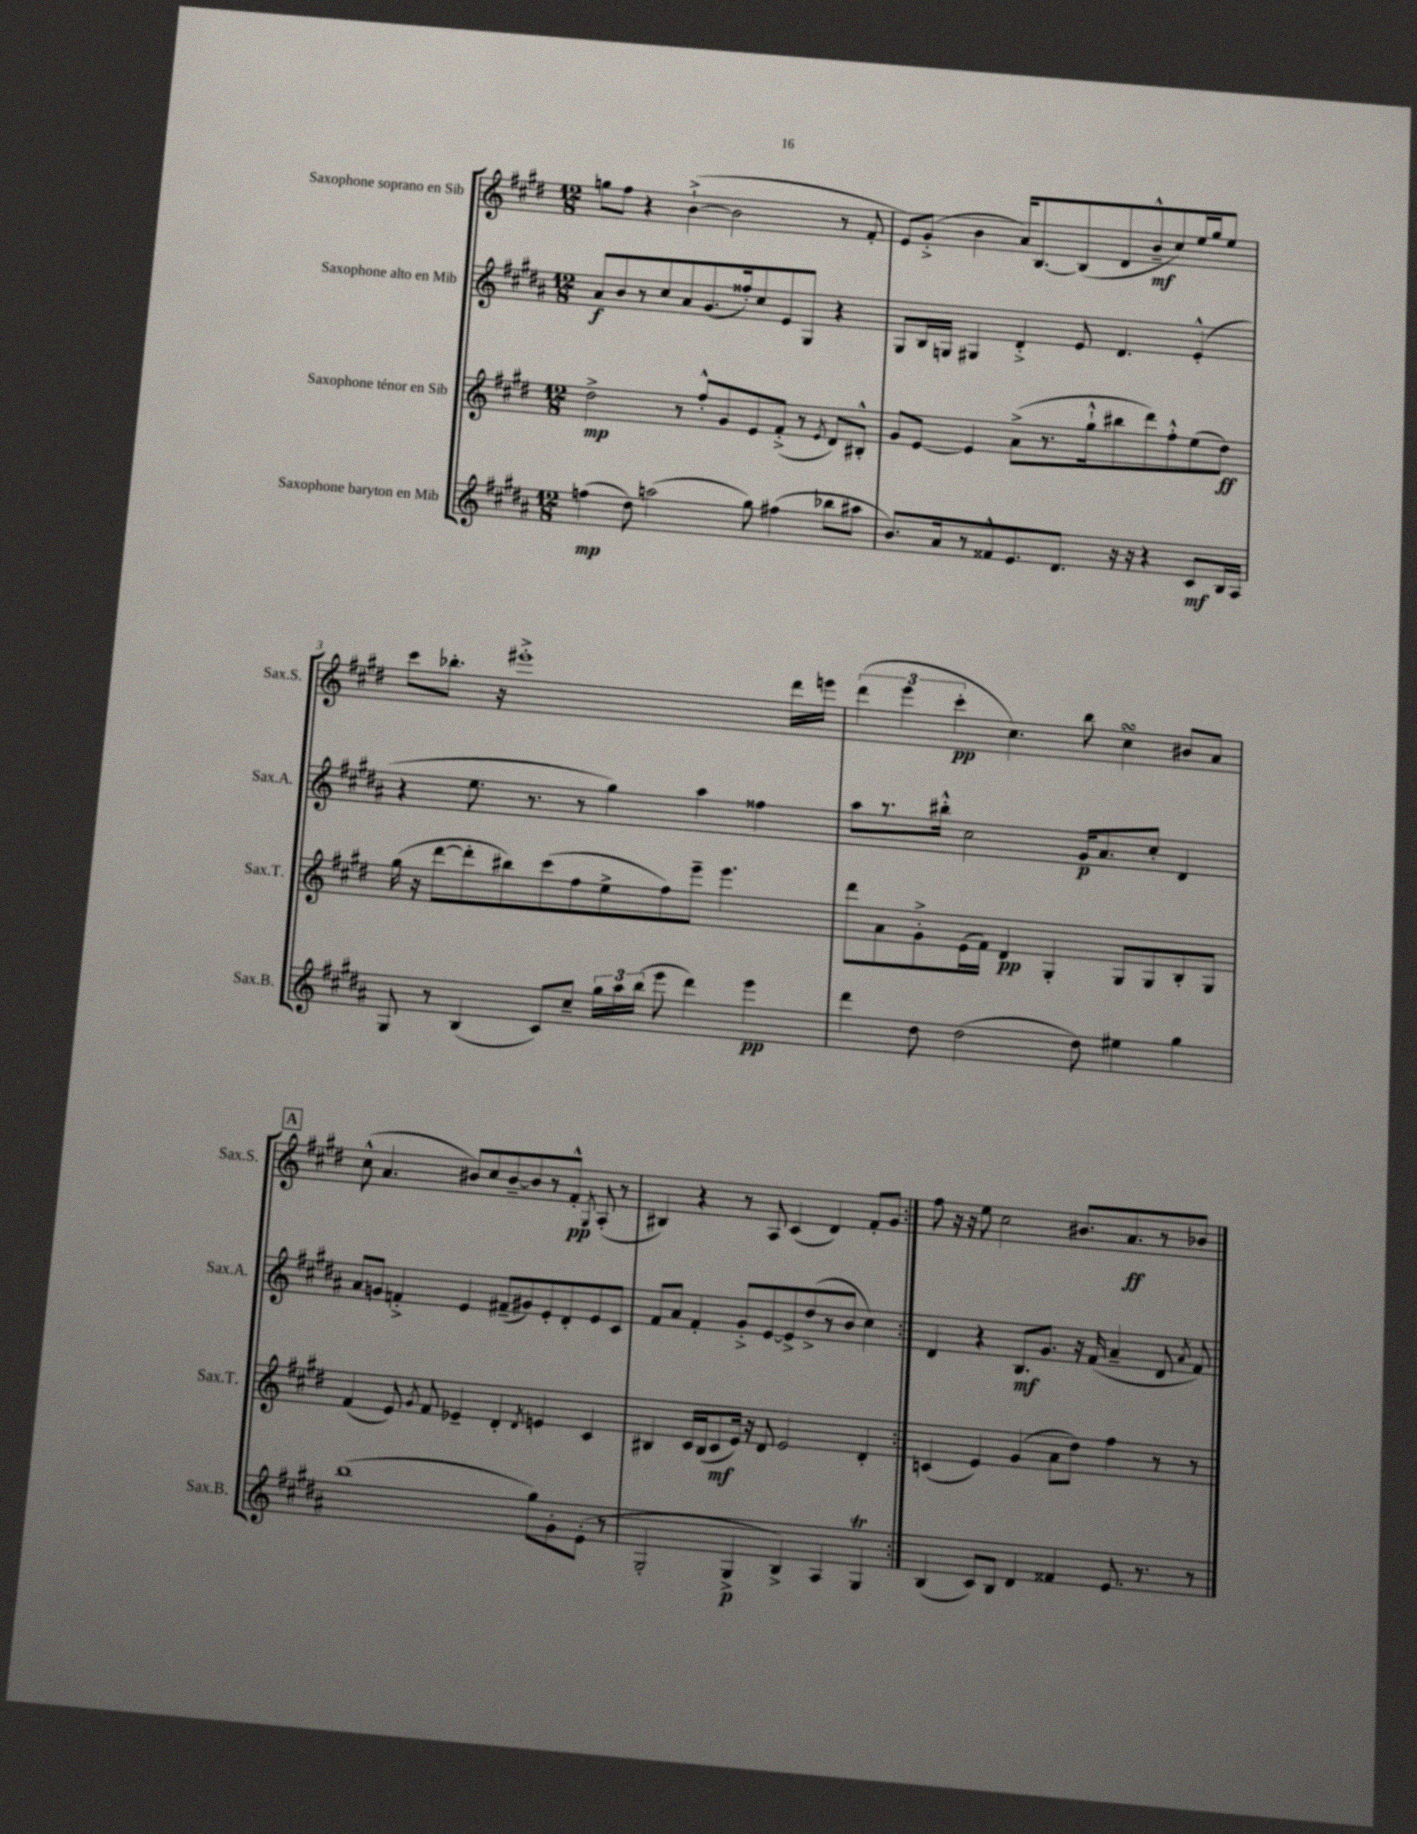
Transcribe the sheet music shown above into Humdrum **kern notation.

**kern	**dynam	**kern	**dynam	**kern	**dynam	**kern	**dynam
*part4	*part4	*part3	*part3	*part2	*part2	*part1	*part1
*staff4	*staff4	*staff3	*staff3	*staff2	*staff2	*staff1	*staff1
*I"Saxophone baryton en Mib	*	*I"Saxophone ténor en Sib	*	*I"Saxophone alto en Mib	*	*I"Saxophone soprano en Sib	*
*I'Sax.B.	*	*I'Sax.T.	*	*I'Sax.A.	*	*I'Sax.S.	*
*clefG2	*	*clefG2	*	*clefG2	*	*clefG2	*
*k[f#c#g#d#a#]	*	*k[f#c#g#d#]	*	*k[f#c#g#d#a#]	*	*k[f#c#g#d#]	*
*M12/8	*	*M12/8	*	*M12/8	*	*M12/8	*
=1	=1	=1	=1	=1	=1	=1	=1
(4ffn\	mp	2dd#^\	mp	8a#/L	f	8ggn\L	.
.	.	.	.	8b/	.	8ff#\J	.
8dd#\)	.	.	.	8r	.	4r	.
(2aan\	.	.	.	8cc#/	.	.	.
.	.	8r	.	8a#/	.	([4b`^\	.
.	.	8ff#'^^/L	.	(8.g#/	.	.	.
.	.	8g#/	.	.	.	2b\]	.
.	.	.	.	16ff##X'/k)	.	.	.
8gg#\)	.	8e/	.	8cc#/	.	.	.
(4ff#X\	.	(8f#'^/J	.	8e/	.	.	.
.	.	8r	.	8G#/J	.	.	.
.	.	8qe/	.	.	.	.	.
8bb-X\L	.	8d#/L)	.	4r	.	8r	.
8aa#X\J	.	8B#X'^^/J	.	.	.	8f#'/	.
=2	=2	=2	=2	=2	=2	=2	=2
8.b/L)	.	8g#/L	.	8G#/L	.	8e/L)	.
.	.	[8e/J	.	16B/L	.	(8g#'^/J	.
16a#/k	.	.	.	16Gn/JJ	.	.	.
8r	.	4e/]	.	4G#X/	.	4b\	.
8f##X^^/	.	.	.	.	.	.	.
8.e/	.	(8a^\L	.	4d#'^/	.	16a/KL)	.
.	.	.	.	.	.	[8.B/	.
.	.	8.r	.	.	.	.	.
8.d#/J	.	.	.	.	.	.	.
.	.	.	.	8e/	.	(8B/]	.
.	.	16gg#`^^\k	.	.	.	.	.
16r	.	8bb#X\	.	4.d#/	.	8d#/	.
16r	.	.	.	.	.	.	.
4r	.	8ddd#\)	.	.	.	8b~^^/	mf
.	.	8ff#'^^\	.	.	.	8cc#/)	.
8c#/L	mf	(8ee\	.	(4e'^^/	.	16ee/L	.
.	.	.	.	.	.	16gg#/J	.
16B/L	.	8dd#\J)	ff	.	.	8ee/J	.
16A#/JJ	.	.	.	.	.	.	.
!!LO:LB:g=z
=3	=3	=3	=3	=3	=3	=3	=3
8G#/	.	(16gg#\	.	4r	.	8ccc#\L	.
.	.	16r	.	.	.	.	.
8r	.	[8ddd#\L	.	.	.	8.bb-X'\J	.
(4B/	.	8ddd#'\]	.	8.ee\	.	.	.
.	.	.	.	.	.	16r	.
.	.	8bb#X\)	.	.	.	1eee#X'^	.
.	.	.	.	8.r	.	.	.
8c#/L)	.	(8ccc#\	.	.	.	.	.
8cc#~/J	.	8ff#\	.	8r	.	.	.
24gg#\LL	.	8ee^\	.	4gg#\)	.	.	.
24aa#\	.	.	.	.	.	.	.
(24bb\JJ	.	.	.	.	.	.	.
8eee\	.	8ff#\)	.	.	.	.	.
4ddd#\)	.	8eee~\J	.	4aa#\	.	.	.
.	.	4.eee\	.	.	.	.	.
4eee\	pp	.	.	4ff##X\	.	.	.
.	.	.	.	.	.	16ddd#\LL	.
.	.	.	.	.	.	16eeen\JJ	.
=4	=4	=4	=4	=4	=4	=4	=4
4ddd#\	.	8ddd#\L	.	8aa#\L	.	(6ddd#\	.
.	.	8a\	.	8.r	.	.	.
.	.	.	.	.	.	6eee\	.
8dd#\	.	8g#'^\	.	.	.	.	.
.	.	.	.	16bb#X'^^\Jk	.	.	.
.	.	.	.	.	.	6ccc#'\	pp
(2dd#\	.	(16e\L	.	2cc#\	.	.	.
.	.	16f#\JJ)	.	.	.	.	.
.	.	4d#/	pp	.	.	4.cc#\)	.
.	.	4G#'/	.	.	.	.	.
8dd#\)	.	.	.	16g#/KL	p	8bb\	.
.	.	.	.	8.a#/	.	.	.
4ee#X\	.	8G#/L	.	.	.	4cc#sSSS\	.
.	.	8G#/	.	8cc#'/J	.	.	.
4gg#\	.	8B'/	.	4d#/	.	8b#X/L	.
.	.	8G#/J	.	.	.	8a/J	.
!!LO:LB:g=z
!!LO:REH:place=s1:t=A
=5	=5	=5	=5	=5	=5	=5	=5
(1bb	.	(4f#/	.	8a#/L	.	(8cc#^^\	.
.	.	.	.	8gn/J	.	4.a/	.
.	.	8e/)	.	4fn'^/	.	.	.
.	.	8qg#/	.	.	.	.	.
.	.	8f#/	.	.	.	.	.
.	.	4e-X~/	.	4e/	.	8b#X/L)	.
.	.	.	.	.	.	8cc#/	.
.	.	4d#'/	.	(8f#X~/L	.	[8b#~/	.
.	.	.	.	8g#X/)	.	8b#/]	.
.	.	8qd#/	.	.	.	.	.
8gg#\L)	.	4en/	.	8e'/	.	8r	.
8g#'\	.	.	.	8d#'/	.	8f#'^^/J	pp
.	.	.	.	.	.	8qG#/	.
(8e'\J	.	4c#/	.	8e/	.	(8A'/	.
8r	.	.	.	8c#/J	.	8r	.
=6	=6	=6	=6	=6	=6	=6	=6
2G#'/	.	4B#X/	.	8f#/L	.	4B#X/)	.
.	.	.	.	8a#/J	.	.	.
.	.	16c#/LL	.	4f#'/	.	4r	.
.	.	(16B#/J	.	.	.	.	.
.	.	8c#/	mf	.	.	.	.
4G#^/	p	16e/Jk)	.	8g#'^/L	.	8r	.
.	.	16r	.	.	.	.	.
.	.	8d#/	.	[8e/	.	8A/	.
4B^/)	.	2e/	.	8e^/]	.	(4c#/	.
.	.	.	.	(8dd#^/	.	.	.
4A#/	.	.	.	8r	.	4d#/)	.
.	.	.	.	8b/J	.	.	.
4G#T/	.	4d#'/	.	4cc#\)	.	8f#'/L	.
.	.	.	.	.	.	8g#/J	.
=7:|!	=7:|!	=7:|!	=7:|!	=7:|!	=7:|!	=7:|!	=7:|!
(4B/	.	(4cn/	.	4d#/	.	8ff#\	.
.	.	.	.	.	.	16r	.
.	.	.	.	.	.	16r	.
8c#/L)	.	4e/)	.	4r	.	8ee\	.
8B/J	.	.	.	.	.	2cc#\	.
4d#/	.	(4g#/	.	8.B/L	mf	.	.
.	.	.	.	8.g#/J	.	.	.
4f##X/	.	8a\L	.	.	.	.	.
.	.	8dd#\J)	.	16r	.	8.b#X/L	.
.	.	.	.	(16f#/	.	.	.
8.e/	.	4ff#\	.	4a#~/	.	.	.
.	.	.	.	.	.	8.a/	ff
8.r	.	.	.	.	.	.	.
.	.	8r	.	8d#/	.	8r	.
.	.	.	.	8qa#/	.	.	.
8r	.	8r	.	8f#/)	.	8b-X/J	.
==	==	==	==	==	==	==	==
*-	*-	*-	*-	*-	*-	*-	*-
